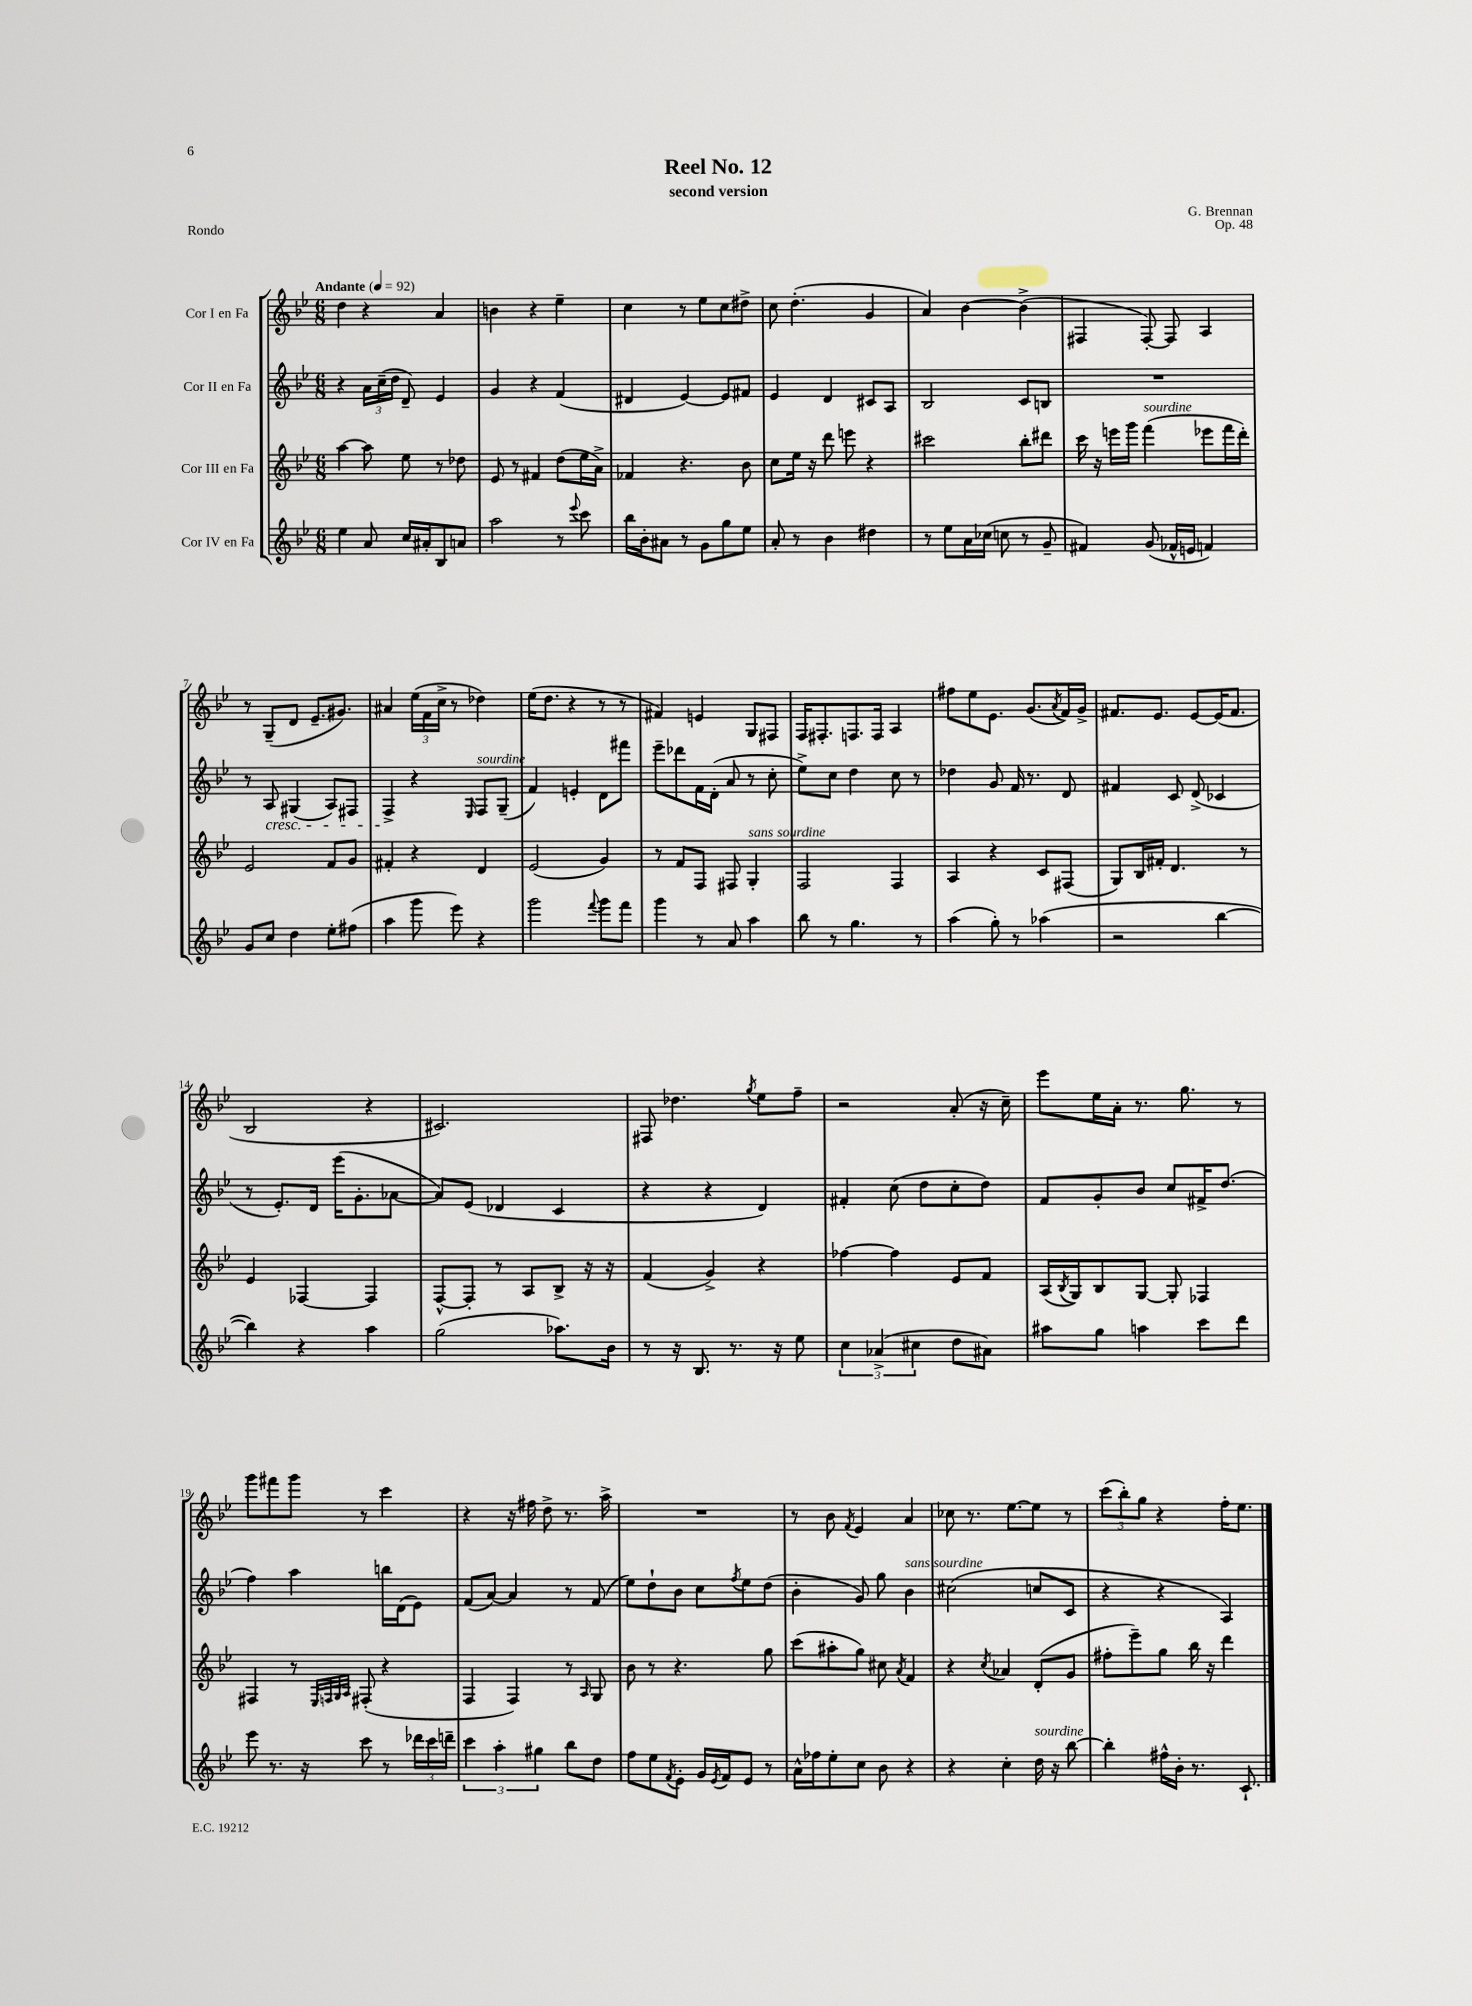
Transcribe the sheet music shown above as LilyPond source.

\header { title = "Reel No. 12" composer = "G. Brennan" subtitle = "second version" opus = "Op. 48" piece = "Rondo" }
<<
\new StaffGroup <<
\new Staff = "s0" \with { instrumentName = "Cor I en Fa" } {
    \clef treble \key bes \major \numericTimeSignature \time 6/8 \tempo "Andante" 4 = 92
    d''4 r4 a'4 |
    b'4 r4 ees''4-- |
    c''4 r8 ees''8 c''8 dis''8-> |
    c''8 d''4.-.( g'4 |
    a'4) bes'4~ bes'4->( |
    fis4 fis8~-.) fis8 a4 |
    r8 g8--( d'8 ees'8.-- gis'8.) |
    ais'4 \tuplet 3/2 { ees''16( f'16 c''16-> } r8 des''4) |
    ees''16( d''8. r4 r8 r8 |
    fis'4) e'4 g8 fis8 |
    f16 fis8.-. f8. f16 a4 |
    fis''8 ees''8 ees'8. g'8.( \acciaccatura { a'8 } f'16) g'16-> |
    fis'8. ees'8. ees'8~ ees'16( fis'8. |
    bes2 r4 |
    cis'2.) |
    fis8 des''4. \acciaccatura { g''8 } ees''8 f''8-- |
    r2 a'8-.( r16 c''16--) |
    ees'''8 ees''16 a'16-. r8. g''8. r8 |
    g'''8 fis'''8 g'''8 r8 c'''4 |
    r4 r16 fis''16 d''8-> r8. a''16-> |
    R2. |
    r8 bes'8 \acciaccatura { f'8 } ees'4 a'4 |
    ces''8 r8. ees''8.~ ees''8 r8 |
    \tuplet 3/2 { c'''8( bes''8-.) g''8 } r4 f''16-. ees''8. \bar "|." |
}
\new Staff = "s1" \with { instrumentName = "Cor II en Fa" } {
    \clef treble \key bes \major \numericTimeSignature \time 6/8
    r4 \tuplet 3/2 { a'16 c''16--( d''16 } d'8--) ees'4 |
    g'4 r4 f'4( |
    dis'4 ees'4~) ees'8 fis'8 |
    ees'4 d'4 cis'8 a8 |
    bes2 c'8 b8 |
    R2. |
    r8 a8\cresc gis4( a8) fis8 |
    f4->\! r4 \grace { ees16 } f8^\markup { \italic "sourdine" } g8--( |
    f'4) e'4-. d'8 fis'''8 |
    ees'''8-- des'''8 f'16 d'16-.( a'8 r8 c''8-. |
    ees''8->) c''8 d''4 c''8 r8 |
    des''4 g'8 f'16 r8. d'8 |
    fis'4 c'8 d'8->( ces'4 |
    r8 ees'8.-.) d'16 ees'''16( g'8.-. aes'8~ |
    aes'8) ees'8( des'4 c'4 |
    r4 r4 d'4) |
    fis'4-. c''8( d''8 c''8-. d''8) |
    f'8 g'8-. bes'8 c''8 fis'16-> d''8.( |
    f''4) a''4 b''16 d'16( ees'8) |
    f'8( a'8~) a'4 r8 f'8( |
    ees''8) d''8-! bes'8 c''8 \acciaccatura { f''8 } ees''8 d''8( |
    bes'4-. g'8) g''8 bes'4^\markup { \italic "sans sourdine" } |
    cis''2( c''8 c'8 |
    r4 r4 a4) \bar "|." |
}
\new Staff = "s2" \with { instrumentName = "Cor III en Fa" } {
    \clef treble \key bes \major \numericTimeSignature \time 6/8
    a''4~ a''8 ees''8 r8 des''8 |
    ees'8 r8 fis'4 d''8( ees''16 a'16->) |
    fes'4 r4. bes'8 |
    c''8 ees''16 r16 d'''8 e'''8 r4 |
    cis'''2 bes''8-. dis'''8 |
    c'''16 r16 e'''16 g'''16 f'''4^\markup { \italic "sourdine" }( ees'''8 f'''16 d'''16-.) |
    ees'2 f'8 g'8 |
    fis'4-. r4 d'4 |
    ees'2( g'4) |
    r8 f'8 f8 fis8 g4-.^\markup { \italic "sans sourdine" } |
    f2 f4 |
    a4 r4 c'8 fis8( |
    g8) bes16 fis'16-. d'4. r8 |
    ees'4 fes4~ fes4 |
    f8~-^ f8-. r8 a8 bes8-> r16 r16 |
    f'4( g'4->) r4 |
    fes''4~ fes''4 ees'8 f'8 |
    a16( \acciaccatura { bes8 } g16) bes8 g8~ g8-. fes4 |
    fis4 r8 \grace { ees32 f32 g32 a32 } fis8-.( r4 |
    f4 f4) r8 \grace { a16 } g8 |
    bes'8 r8 r4. g''8 |
    c'''8( ais''8-. g''8) cis''8 \acciaccatura { a'8 } f'4 |
    r4 \acciaccatura { c''8 } aes'4 d'8-.( g'8 |
    fis''8-. ees'''8--) g''8 bes''16 r16 d'''4 \bar "|." |
}
\new Staff = "s3" \with { instrumentName = "Cor IV en Fa" } {
    \clef treble \key bes \major \numericTimeSignature \time 6/8
    ees''4 a'8 c''16 ais'16-. bes8 a'8 |
    a''2 r8 \appoggiatura { ees'''8 } c'''8 |
    bes''16 bes'16-. ais'8 r8 g'8 g''8 ees''8 |
    a'8-. r8 bes'4 dis''4 |
    r8 ees''8 a'16 ces''16( c''8 r8 g'8-- |
    fis'4) g'8( fes'16-^ e'16 f'4) |
    g'8 c''8 d''4 ees''8-. fis''8( |
    a''4 g'''8 ees'''8) r4 |
    g'''2 \appoggiatura { f'''8 } g'''8 f'''8 |
    g'''4 r8 a'8 a''4 |
    bes''8 r8 g''4. r8 |
    a''4( g''8-.) r8 aes''4( |
    r2 bes''4~ |
    bes''4) r4 a''4 |
    g''2( aes''8.) bes'16 |
    r8 r16 bes8. r8. r16 ees''8 |
    \tuplet 3/2 { c''4 aes'4->( cis''4 } d''8 ais'8) |
    ais''8 g''8 a''4 c'''8 d'''8 |
    ees'''8 r8. r16 c'''8 r8 \tuplet 3/2 { des'''16 c'''16 d'''16-- } |
    \tuplet 3/2 { c'''4 a''4-. gis''4 } bes''8 d''8 |
    f''8 ees''8 \acciaccatura { f'8 } ees'8-. g'16 \acciaccatura { ees'8 } f'16 ees'8 r8 |
    a'16-^ fes''16 ees''8-. c''8 bes'8 r4 |
    r4 c''4-. d''16^\markup { \italic "sourdine" } r16 bes''8~ |
    bes''4-. fis''16-^ bes'16-. r8. c'8.-! \bar "|." |
}
>>
>>
